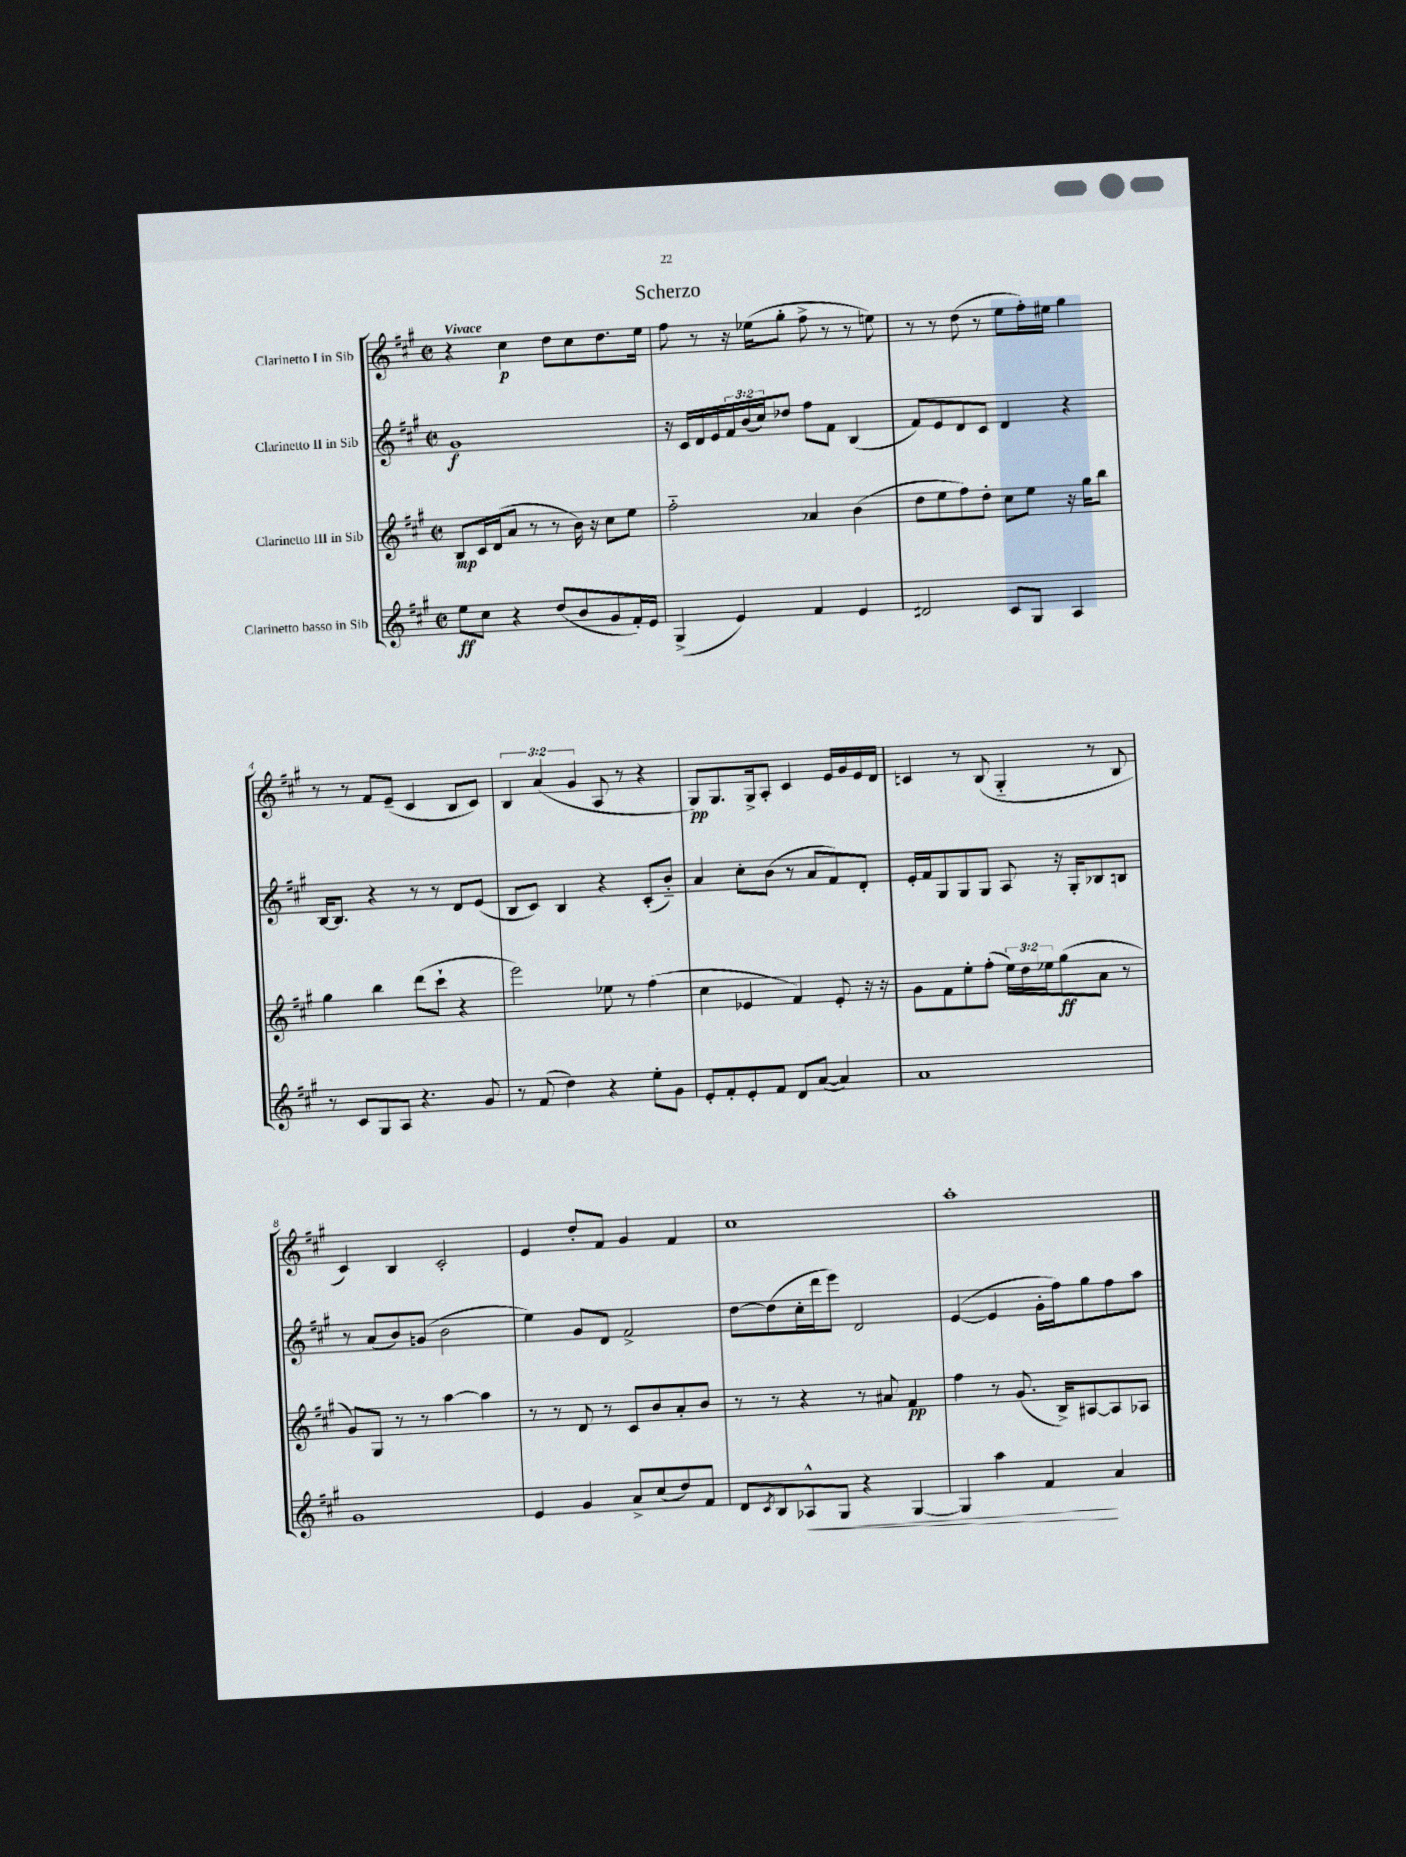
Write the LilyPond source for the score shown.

\header { title = "Scherzo" }
<<
\new StaffGroup <<
\new Staff = "s0" \with { instrumentName = "Clarinetto I in Sib" } {
    \clef treble \key a \major \defaultTimeSignature \time 2/2 \override Staff.TupletNumber.text = #tuplet-number::calc-fraction-text \tempo "Vivace"
    r4 cis''4\p d''8 cis''8 d''8. e''16 |
    fis''8 r8 r16 ees''16( gis''8-. fis''8-> r8 r8 e''8) |
    r8 r8 d''8( r8 e''8 fis''16-.) eis''16 gis''4 |
    r8 r8 fis'8 e'8--( cis'4 b8 cis'8) |
    \tuplet 3/2 { b4 a'4( gis'4 } a8 r8 r4 |
    gis8\pp) gis8. gis16-> a8-. cis'4 e'16 gis'16 e'16 d'16 |
    c'4 r8 b8( gis4-_ r8 b8 |
    cis'4) b4 cis'2-. |
    e'4 d''8-. fis'8 gis'4 fis'4 |
    cis''1 |
    a''1-. \bar "|." |
}
\new Staff = "s1" \with { instrumentName = "Clarinetto II in Sib" } {
    \clef treble \key a \major \defaultTimeSignature \time 2/2 \override Staff.TupletNumber.text = #tuplet-number::calc-fraction-text
    gis'1\f |
    r16 cis'16 d'16 e'16 \tuplet 3/2 { fis'16 b'16( cis''16) } des''8 fis''8 fis'8 b4( |
    fis'8) e'8 d'8 cis'8 d'4 r4 |
    b16~ b8. r4 r8 r8 d'8 e'8( |
    b8 cis'8) b4 r4 cis'8-.( b'8-_) |
    a'4 cis''8-. b'8( r8 a'8 fis'8) d'8-. |
    e'16-. fis'16 gis8 gis8 gis8 a8 r16 gis16-. bes8 b8 |
    r8 a'8( b'8) g'8( b'2 |
    e''4) gis'8 d'8 fis'2-> |
    d''8~ d''8( cis''16-. d'''16 e'''8) d'2 |
    e'4~( e'4 gis'16-. fis''16) gis''8 fis''8 a''8 \bar "|." |
}
\new Staff = "s2" \with { instrumentName = "Clarinetto III in Sib" } {
    \clef treble \key a \major \defaultTimeSignature \time 2/2 \override Staff.TupletNumber.text = #tuplet-number::calc-fraction-text
    b8\mp cis'16 d'16( a'8 r8 r8 b'16) r16 cis''8 e''8 |
    fis''2-_ aes'4 b'4( |
    d''8 e''8 fis''8) d''8-. cis''8 e''8 r16 gis''16 b''8 |
    gis''4 b''4 d'''8( cis'''8-! r4 |
    e'''2) ees''8 r8 fis''4( |
    cis''4 ees'4 fis'4) ees'8-. r16 r16 |
    gis'8 fis'8 e''8-. fis''8-.( \tuplet 3/2 { e''16) d''16 ees''16 } gis''8\ff( a'8 r8 |
    gis'8) gis8 r8 r8 a''4~ a''4 |
    r8 r8 d'8 r8 cis'8 b'8 a'8-. b'8 |
    r8 r8 r4 r8 ais'8 fis'4\pp |
    fis''4 r8 gis'8.( b16->) ais8~ ais8 aes8 \bar "|." |
}
\new Staff = "s3" \with { instrumentName = "Clarinetto basso in Sib" } {
    \clef treble \key a \major \defaultTimeSignature \time 2/2
    e''8\ff cis''8 r4 d''8( b'8 gis'8 fis'16-.) e'16 |
    gis4->( e'4) fis'4 e'4 |
    dis'2 cis'8 gis8 a4 |
    r8 cis'8 gis8 a8 r4. gis'8 |
    r8 fis'8( d''4) r4 e''8-. gis'8 |
    e'8-. fis'8-. e'8-. fis'8 d'8 a'8~( a'4) |
    a'1 |
    gis'1 |
    e'4 gis'4 a'8-> cis''8( d''8) fis'8 |
    d'8 \acciaccatura { cis'8 } b8 aes8-^\< gis8 r4 gis4~ |
    gis4 a''4 fis'4\! a'4 \bar "|." |
}
>>
>>
